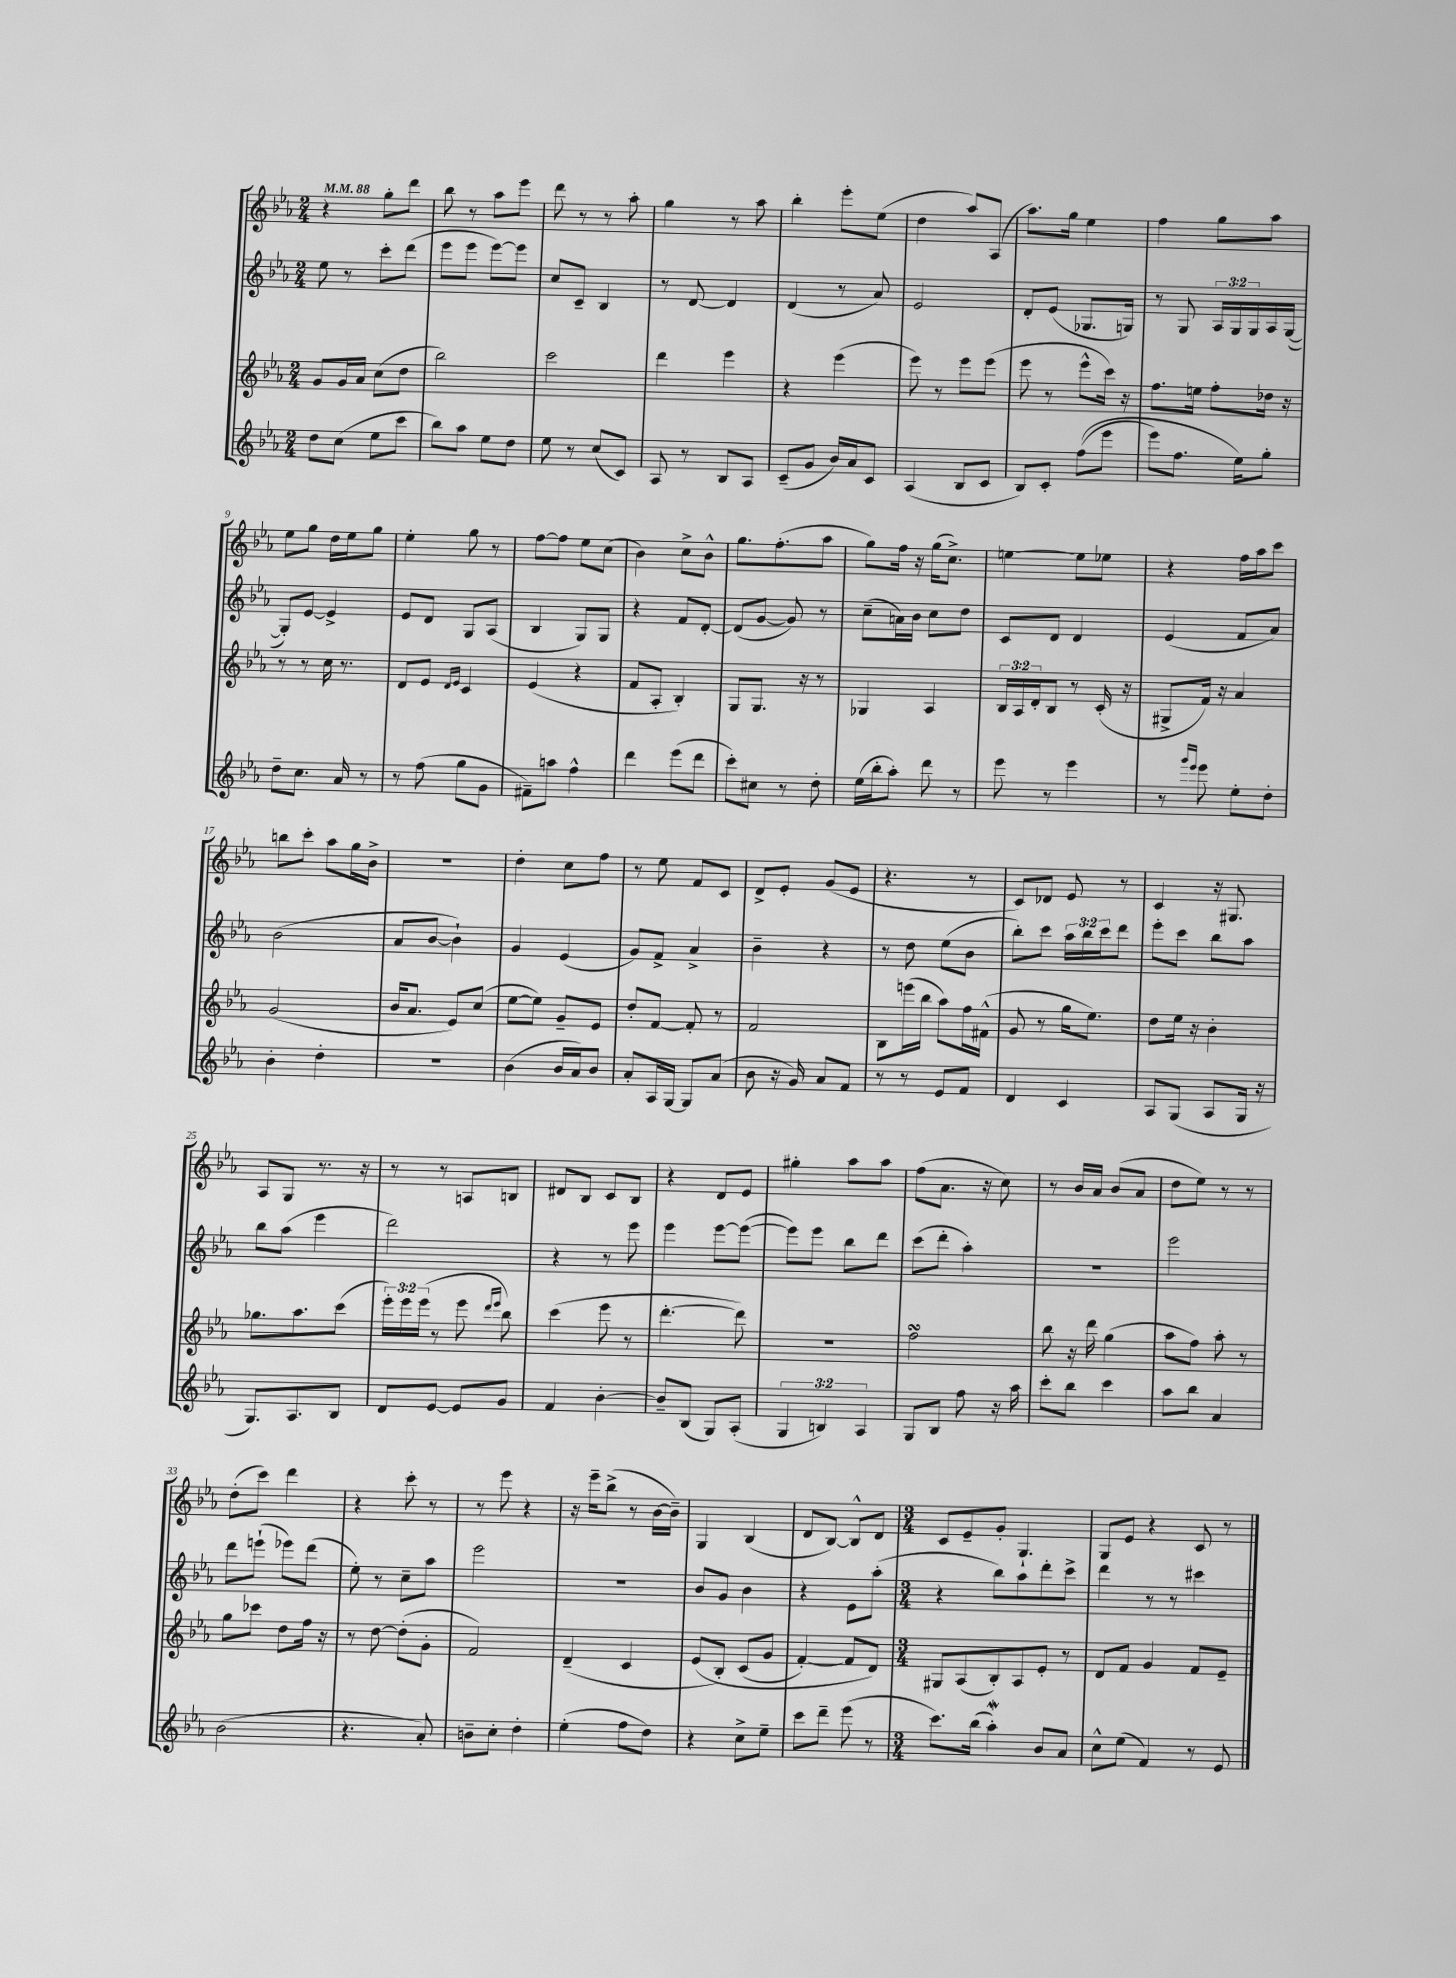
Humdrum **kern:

**kern	**kern	**kern	**kern
*staff4	*staff3	*staff2	*staff1
*clefG2	*clefG2	*clefG2	*clefG2
*k[b-e-a-]	*k[b-e-a-]	*k[b-e-a-]	*k[b-e-a-]
*M2/4	*M2/4	*M2/4	*M2/4
*MM88	*MM88	*MM88	*MM88
8dd	8g	8ee-	4r
(8cc	16g	8r	.
.	16a-	.	.
8ee-	(8cc	8ccc'	8gg'
8ccc	8dd	(8ddd	8ddd
=	=	=	=
8bb-)	2bb-)	8eee-	8bb-
8aa-	.	8eee-	8r
8ee-	.	[8eee-)	8aa-
8dd	.	8eee-]	8eee-
=	=	=	=
8ee-	2ccc	8cc	8ddd
8r	.	8c~	8r
(8cc	.	4B-	8r
8c)	.	.	8aa-'
=	=	=	=
8A-	4ddd	8r	4gg
8r	.	[8d	.
8B-	4eee-	4d]	8r
8A-	.	.	8aa-
=	=	=	=
(8c~	4r	(4d	4bb-'
8g	.	.	.
16b-)	(4eee-	8r	8eee-'
16a-	.	.	.
8c	.	8a-)	(8ee-
=	=	=	=
(4A-	8eee-)	2e-	4dd
.	8r	.	.
8B-	8eee-	.	8aa-)
8c	(8eee-	.	(8A-
=	=	=	=
8B-)	8eee-	8d'	8.aa-)
8c'	8r	(8e-	.
.	.	.	16gg
&((8ff	8eee-^^	8.G-	4ee-
8eee-	16ccc)	.	.
.	16r	16G)	.
=	=	=	=
8eee-)	8.ff	8r	4ff
8.ff	.	8G	.
.	16ee	.	.
.	8ff'	24A-	8gg
.	.	24G	.
16ee-&)	.	.	.
.	.	24G	.
8gg'	16dd-	16A-	8aa-
.	16r	([16G	.
=	=	=	=
8dd~	8r	8G'])	8ee-
8.cc	8r	[8e-	8gg
.	16cc	4e-^]	16dd
16a-	8.r	.	16ee-
8r	.	.	8gg
=	=	=	=
8r	8d	8e-	4ee-'
(8ff	8e-	8d	.
.	16qqd	.	.
.	16qqe-	.	.
8gg	4c	8G	8gg
8g	.	(8A-	8r
=	=	=	=
8f#~)	(4e-	4B-	[8ff
8aa	.	.	8ff]
4ff^^	4r	8G)	8ee-
.	.	8G	(8cc
=	=	=	=
4ddd	8f	4r	4b-)
.	8A-'	.	.
(8eee-	4B-')	8f	8cc^
8ddd	.	[8d'	8b-^^
=	=	=	=
8ccc')	8G	(8d]	8.gg
8cc#	8.G	[8g	.
.	.	.	(8.ff'
8r	.	8g])	.
.	16r	.	.
8dd'	8r	8r	8aa-
=	=	=	=
(16ee-	4G-	(8cc~	8gg)
16bb-'	.	.	.
8aa-')	.	16a)	16ff
.	.	16b-	16r
8ddd	4A-	8cc	(16gg
.	.	.	8.cc^)
8r	.	8dd	.
=	=	=	=
8eee-	24B-	8c	[4ee
.	24A-	.	.
.	24d'	.	.
8r	8B-	8d	.
4eee-	8r	4d	8ee]
.	(16c'	.	8ee-
.	16r	.	.
=	=	=	=
8r	8G#^	(4e-	4r
16qqggg	.	.	.
16qqeee-	.	.	.
8eee-	16f)	.	.
.	16r	.	.
8ee-'	4a-	8f	16ff
.	.	.	16aa-
8dd'	.	8a-)	8ccc
=	=	=	=
4b-'	(2g	(2b-	8bb
.	.	.	8ccc'
4dd'	.	.	8aa-
.	.	.	16gg
.	.	.	16b-^
=	=	=	=
2r	16b-	8a-	2r
.	8.a-	.	.
.	.	[8b-	.
.	8e-)	4b-`])	.
.	(8cc	.	.
=	=	=	=
(4b-	[8ee-	4g	4dd'
.	8ee-])	.	.
16b-	8g~	(4e-	8cc
16a-)	.	.	.
8b-	8e-	.	8ff
=	=	=	=
8a-'	8dd'	8g)	8r
16A-	[8f	8f^	8ee-
[16G	.	.	.
8G]	8f']	4a-^	8f
(8a-	8r	.	8c
=	=	=	=
8b-	2f	4b-~	8d^
16r	.	.	8e-'
16g)	.	.	.
8a-	.	4r	(8g
8f	.	.	8e-
=	=	=	=
8r	8B-	8r	4.r
8r	(16eee	8dd	.
.	16bb-	.	.
8e-	8aa-)	(8ee-	.
8f	16ff	8b-	8r
.	(16f#^^	.	.
=	=	=	=
4d	8g	8bb-')	8c)
.	8r	8ccc	8d-
4c	16gg	24aa-	8e-
.	.	24bb-	.
.	8.ee-)	.	.
.	.	24ccc	.
.	.	8ddd	8r
=	=	=	=
8A-	8dd	8eee-'	4c
(8G	16ee-	8ccc	.
.	16r	.	.
8A-	4b-'	8bb-	16r
.	.	.	8.G#
16G	.	8aa-	.
16r	.	.	.
=	=	=	=
8.G)	8.gg-	8bb-	8A-
.	.	(8aa-	8G
8.A-	8.aa-	.	.
.	.	4eee-	8.r
8B-	(8ccc	.	.
.	.	.	16r
=	=	=	=
8d	24eee-')	2ddd)	8r
.	24eee-	.	.
.	(24eee-	.	.
[8e-	8r	.	8r
8e-]	8eee-	.	8A
.	16qqddd	.	.
.	16qqeee-	.	.
8g	8bb-)	.	8B
=	=	=	=
4f	(4ccc	4r	8d#
.	.	.	8B-
[4b-'	8eee-	8r	8c
.	8r	8eee-	8B-
=	=	=	=
8b-~]	[4.ddd'	4eee-	4r
(8B-	.	.	.
8G)	.	[8eee-	8d
(8A-'	8ddd])	(8eee-_	8e-
=	=	=	=
6G	2r	8eee-])	4gg#'
.	.	8eee-	.
6B)	.	.	.
.	.	8bb-	8aa-
6A-	.	.	.
.	.	8ddd	8aa-
=	=	=	=
8G	2ff	(8ccc	(8ff
8B-	.	8ddd'	8.a-
8ff	.	4aa-')	.
.	.	.	16r
16r	.	.	8cc)
16aa-	.	.	.
=	=	=	=
8ccc'	8bb-	2r	8r
8bb-	16r	.	16b-
.	16ddd	.	16a-
4ccc	(4gg	.	(8b-
.	.	.	8a-
=	=	=	=
8aa-	8aa-	2eee-	8dd
8bb-	8ff)	.	8ee-)
4a-	8aa-'	.	8r
.	8r	.	8r
=	=	=	=
(2b-	8gg	8ddd	(8dd'
.	8ccc-	(8eee`	8ccc)
.	8dd	8eee-)	4ddd
.	16ff	(8ddd	.
.	16r	.	.
=	=	=	=
4.r	8r	8ee-')	4r
.	[8dd	8r	.
.	(8dd']	8cc~	8ccc'
8a-')	8g'	8aa-	8r
=	=	=	=
8b~	2f)	2eee-	8r
8cc'	.	.	8eee-
4dd'	.	.	4r
=	=	=	=
(4ee-'	(4d~	2r	16r
.	.	.	16eee-~
.	.	.	(8bb-^
8ff	4c	.	8r
8dd)	.	.	[16b-
.	.	.	16b-~])
=	=	=	=
4r	&(8e-	8b-	4G
.	8B-')	8g	.
8cc^	(8c	4b-	(4B-
8ee-~	8g	.	.
=	=	=	=
8ccc	[4f')	4r	8d
8ddd~	.	.	[8B-)
(8eee-	8f]	8e-	8B-^^]
8r	8d&)	(8aa-'	8d
=	=	=	=
*M3/4	*M3/4	*M3/4	*M3/4
8.ccc)	8G#	4r	8c
.	(8A-	.	8e-~
(16bb-	.	.	.
4aa-')	8B-')	8bb-)	8g'
.	8A-	8aa-	4.G`
8b-	8e-'	8ddd'	.
8a-	8r	8ccc^	.
=	=	=	=
8cc^^	8d	4ddd	8G
(8ee-	8f	.	8e-
4f)	4g	8r	4r
.	.	8r	.
8r	8f	4ccc#	8c
8e-	8e-~	.	8r
==	==	==	==
*-	*-	*-	*-
